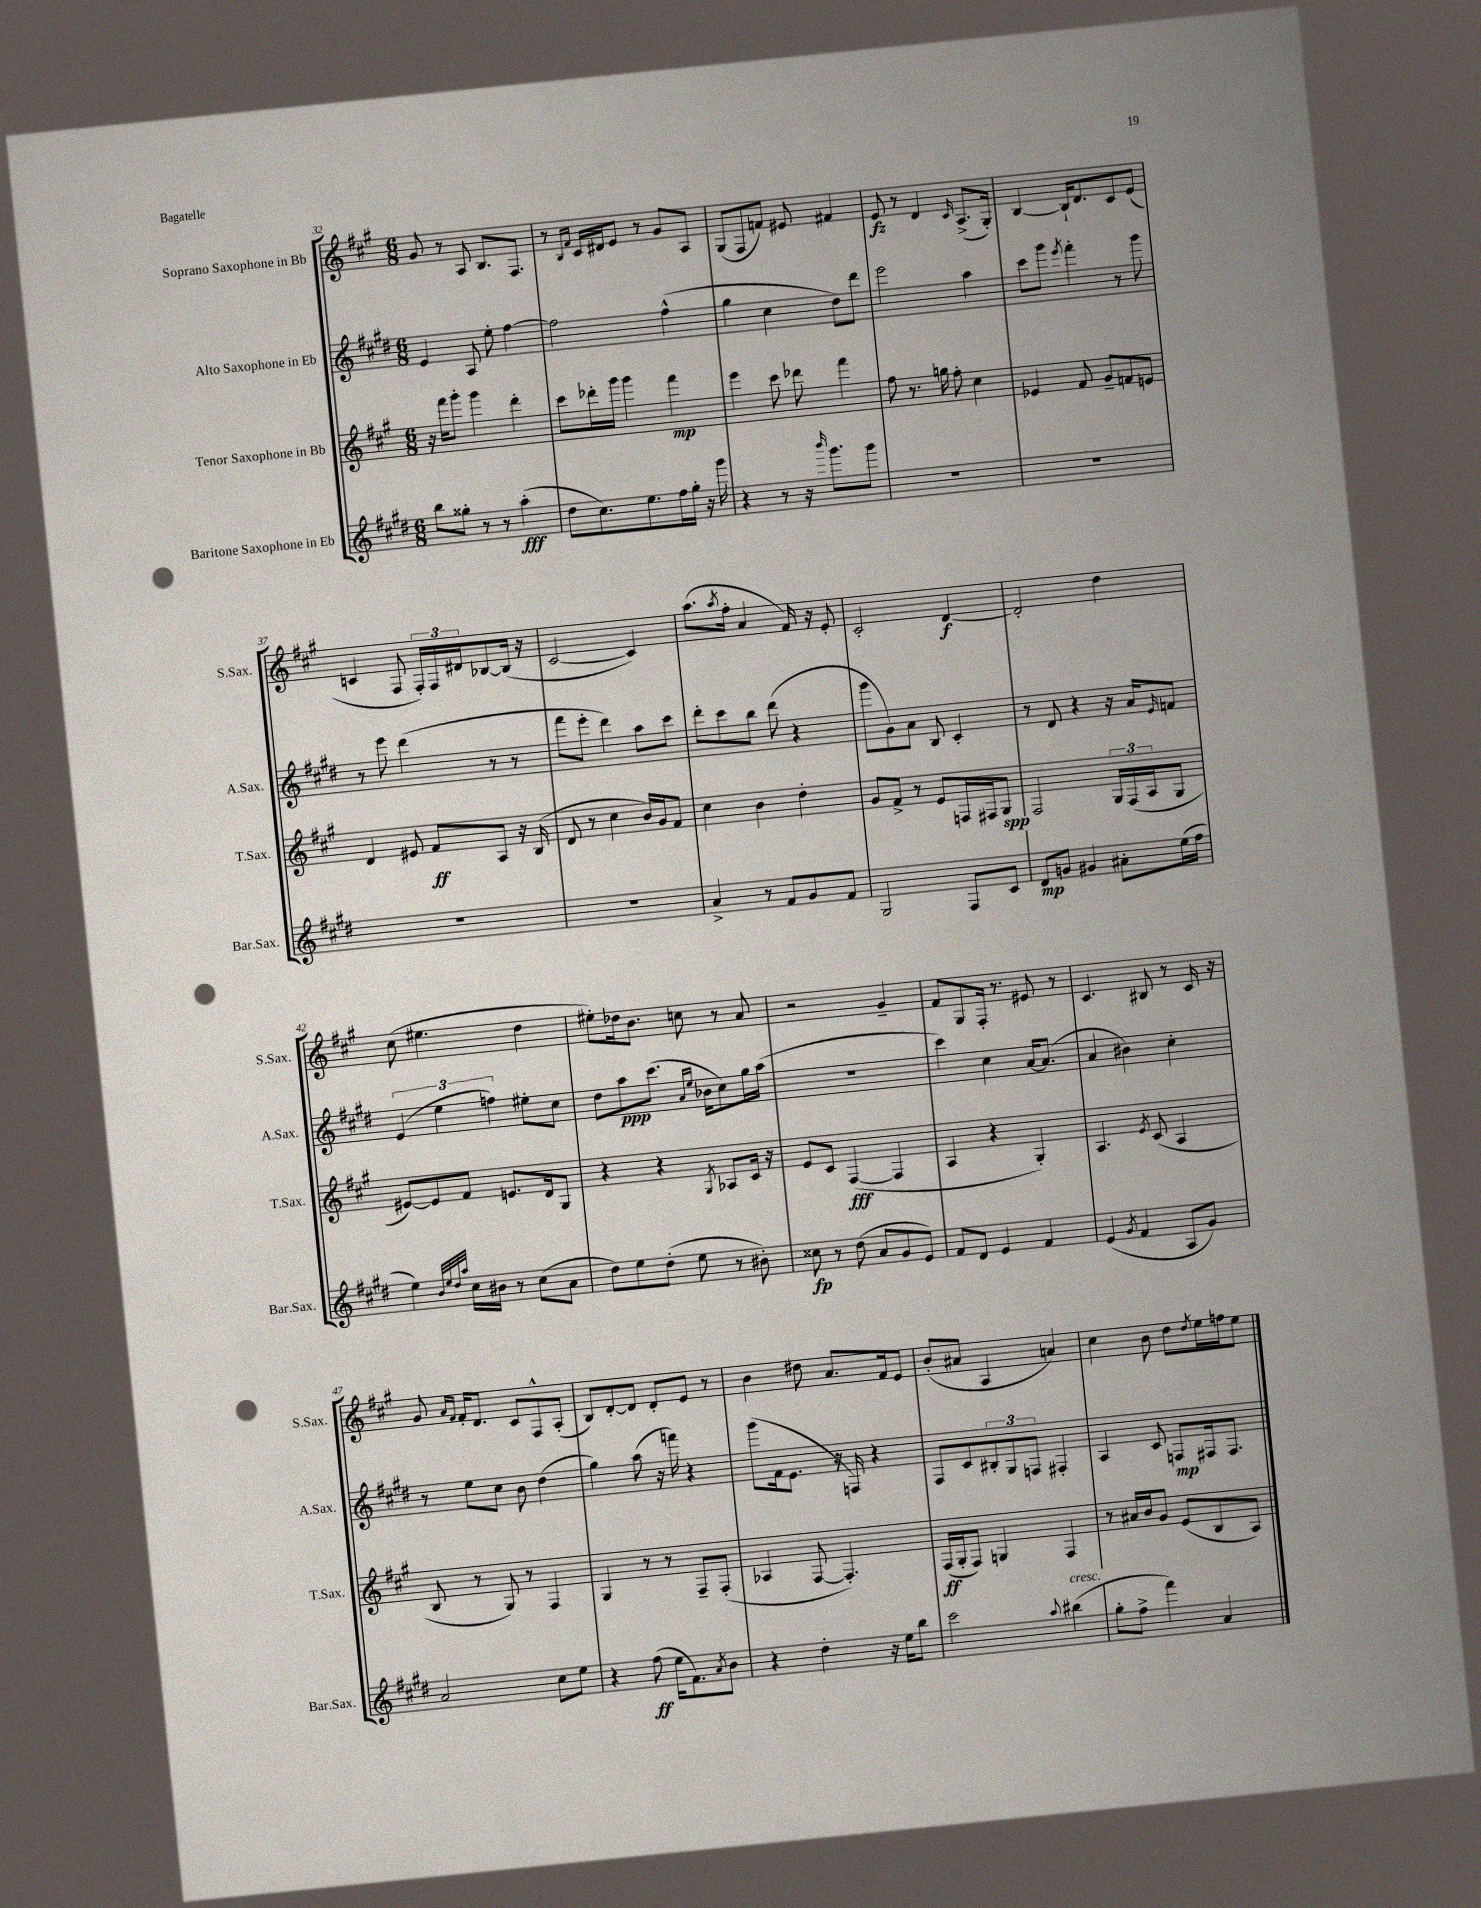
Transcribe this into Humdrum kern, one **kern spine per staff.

**kern	**kern	**kern	**kern
*staff4	*staff3	*staff2	*staff1
*clefG2	*clefG2	*clefG2	*clefG2
*k[f#c#g#d#]	*k[f#c#g#]	*k[f#c#g#d#]	*k[f#c#g#]
*M6/8	*M6/8	*M6/8	*M6/8
8bb	16r	4e	8g#
.	16fff#	.	.
8gg##'	8ggg#'	.	8r
8r	4ggg#	8A	8A
8r	.	8ee'	8.B
(4aa'	4ddd'	[4ff#	.
.	.	.	8.F#
=	=	=	=
8dd#	8ccc#	2ff#]	8r
.	.	.	16qqB
.	.	.	16qqf#
8.cc#)	16ddd-'	.	16c#
.	16ggg#	.	16d#
.	4ggg#	.	8e
8.ee	.	.	.
.	.	.	8r
16ff#	4fff#	(4ff#^^	8g#
16gg#'	.	.	.
16r	.	.	8A
16ggg#	.	.	.
=	=	=	=
4r	4eee	4gg#	(8G#
.	.	.	8F#
8r	8ccc#	4cc#	8f)
16r	8ddd-	.	8e#
16qqbbb	.	.	.
8.ggg#	.	.	.
.	4fff#	8dd#)	4f#
8ggg#	.	8ddd#	.
=	=	=	=
2.r	8ff#	2eee	8e
.	8.r	.	8r
.	.	.	4d
.	16gg	.	.
.	8ff#'	.	.
.	.	.	16qqc#
.	4cc#	4aa	(8.A^
.	.	.	16G#')
=	=	=	=
2.r	4e-	8ccc#	[4B
.	.	8ggg#	.
.	.	8qeee	.
.	8f#	4fff#'	16B`]
.	.	.	8.d
.	8g#~	.	.
.	8f	8r	8c#
.	8e	8ggg#	(8e
=	=	=	=
2.r	4d	8r	4c
.	.	8eee	.
.	8e#	(4ddd#	8F#
.	8f#	.	24F#')
.	.	.	24F#
.	.	.	24d#
.	8A	8r	[8B-
.	16r	8r	(16B-]
.	(16B	.	16r
=	=	=	=
2.r	8d	8fff#	[2c#
.	8r	8eee'	.
.	4cc#	4ddd#)	.
.	16b)	8aa	4c#])
.	16g#	.	.
.	8f#	8ccc#	.
=	=	=	=
4a^	4cc#	8ddd#'	(8.aa
.	.	8ccc#	.
.	.	.	8qaa
.	.	.	16ff#'
8r	4b	8bb	4a
8f#	.	(8ddd#	.
8g#	4dd'	4r	16f#)
.	.	.	16r
8f#	.	.	8e'
=	=	=	=
2G#	8g#	8ggg#	2c#'
.	8f#^	8g#)	.
.	8r	8a	.
.	8e	8B	.
8F#	16F	4c#'	[4d
.	16F#	.	.
8c#	8G#	.	.
=	=	=	=
8d#	2F#	8r	2d']
8g	.	8d#	.
4g#	.	4r	.
8a#'	24G#	16r	4dd
.	(24F#	.	.
.	.	16a	.
.	24A	.	.
.	.	16qqe	.
(16ee	8G#	8f	.
16ff#	.	.	.
=	=	=	=
4ee)	[8e#)	(6e	(8cc#
.	8e#]	.	4.ee#
.	.	6ee	.
32qqb	.	.	.
32qqee	.	.	.
32qqdd#	.	.	.
32qqaa	.	.	.
16cc#	8f#	.	.
16b#	.	.	.
.	.	6ff)	.
8r	8.e	.	.
(8cc#	.	8ee#'	4dd
.	16d	.	.
8a	8G#	8cc#	.
=	=	=	=
8dd#)	4r	8dd#	8ee#')
8ee	.	8aa	16dd-
.	.	.	8.b
(8dd#'	4r	(8.ccc#	.
8ee	.	.	8cc
.	.	16qqa	.
.	.	16qqee	.
.	.	16b-	.
.	8qG#	.	.
8r	8A-	8cc#)	8r
8b#')	16c#	16gg#	8a
.	16r	(16aa	.
=	=	=	=
8cc##	8e	2.r	2r
8r	8c#	.	.
(8dd#	([4F#	.	.
8a	.	.	.
8g#	4F#]	.	4g#~
8e)	.	.	.
=	=	=	=
8f#	4A	4ccc#)	8f#
8d#	.	.	8G#
4e	4r	4cc#	16F#'
.	.	.	8.r
4f#	4G#')	[16a	8e#
.	.	(8.a]	.
.	.	.	8r
=	=	=	=
(4e	4.A	4a	4.c#
8qg#	.	.	.
4f#	.	4b#)	.
.	8qe	.	.
.	(8c#	.	8B#
8A	4A	4cc#'	8r
8g#)	.	.	16c#
.	.	.	16r
=	=	=	=
2a	8B	8r	8g#
.	.	.	16qqa
.	.	.	16qqf#
.	8r	8ee	16f#'
.	.	.	8.d
.	8G#)	8cc#	.
.	8r	8b	8c#
8cc#	4F#	(4dd#	8F#^^
8ee	.	.	(8A'
=	=	=	=
4r	4G#	4gg#)	8B)
.	.	.	[8d'
(8ff#	8r	(8aa	8d]
16ee	8r	16r	8d'
8.f#)	.	16fff)	.
.	8F#~	4r	8e
8qa	.	.	.
8b	(8F#'	.	8r
=	=	=	=
4r	4A-	(8ggg#	4b
.	.	16f#	.
.	.	8.e	.
4dd#'	[8F#	.	8dd#
.	4.F#'])	16r	8.a
.	.	16F)	.
16r	.	4r	.
16ee	.	.	16f#
8bb	.	.	8e
=	=	=	=
2ccc#	(16F#	8F#	(8b'
.	16G#'	.	.
.	8F#)	8c#	8a#
.	4G	12B#'	4A
.	.	12G#	.
.	.	12F	.
8qqaa	.	.	.
(4bb#	4F#	4F#'	4a)
=	=	=	=
8gg#'	8r	4A	4cc#
8ff#^	16a#	.	.
.	16b	.	.
4fff#)	8g#	8c#	8b
.	(8e	8F	8dd
.	.	.	8qdd
4a	8B	16F#	16ee
.	.	8.F#	16ff
.	8A)	.	8ee
==	==	==	==
*-	*-	*-	*-
